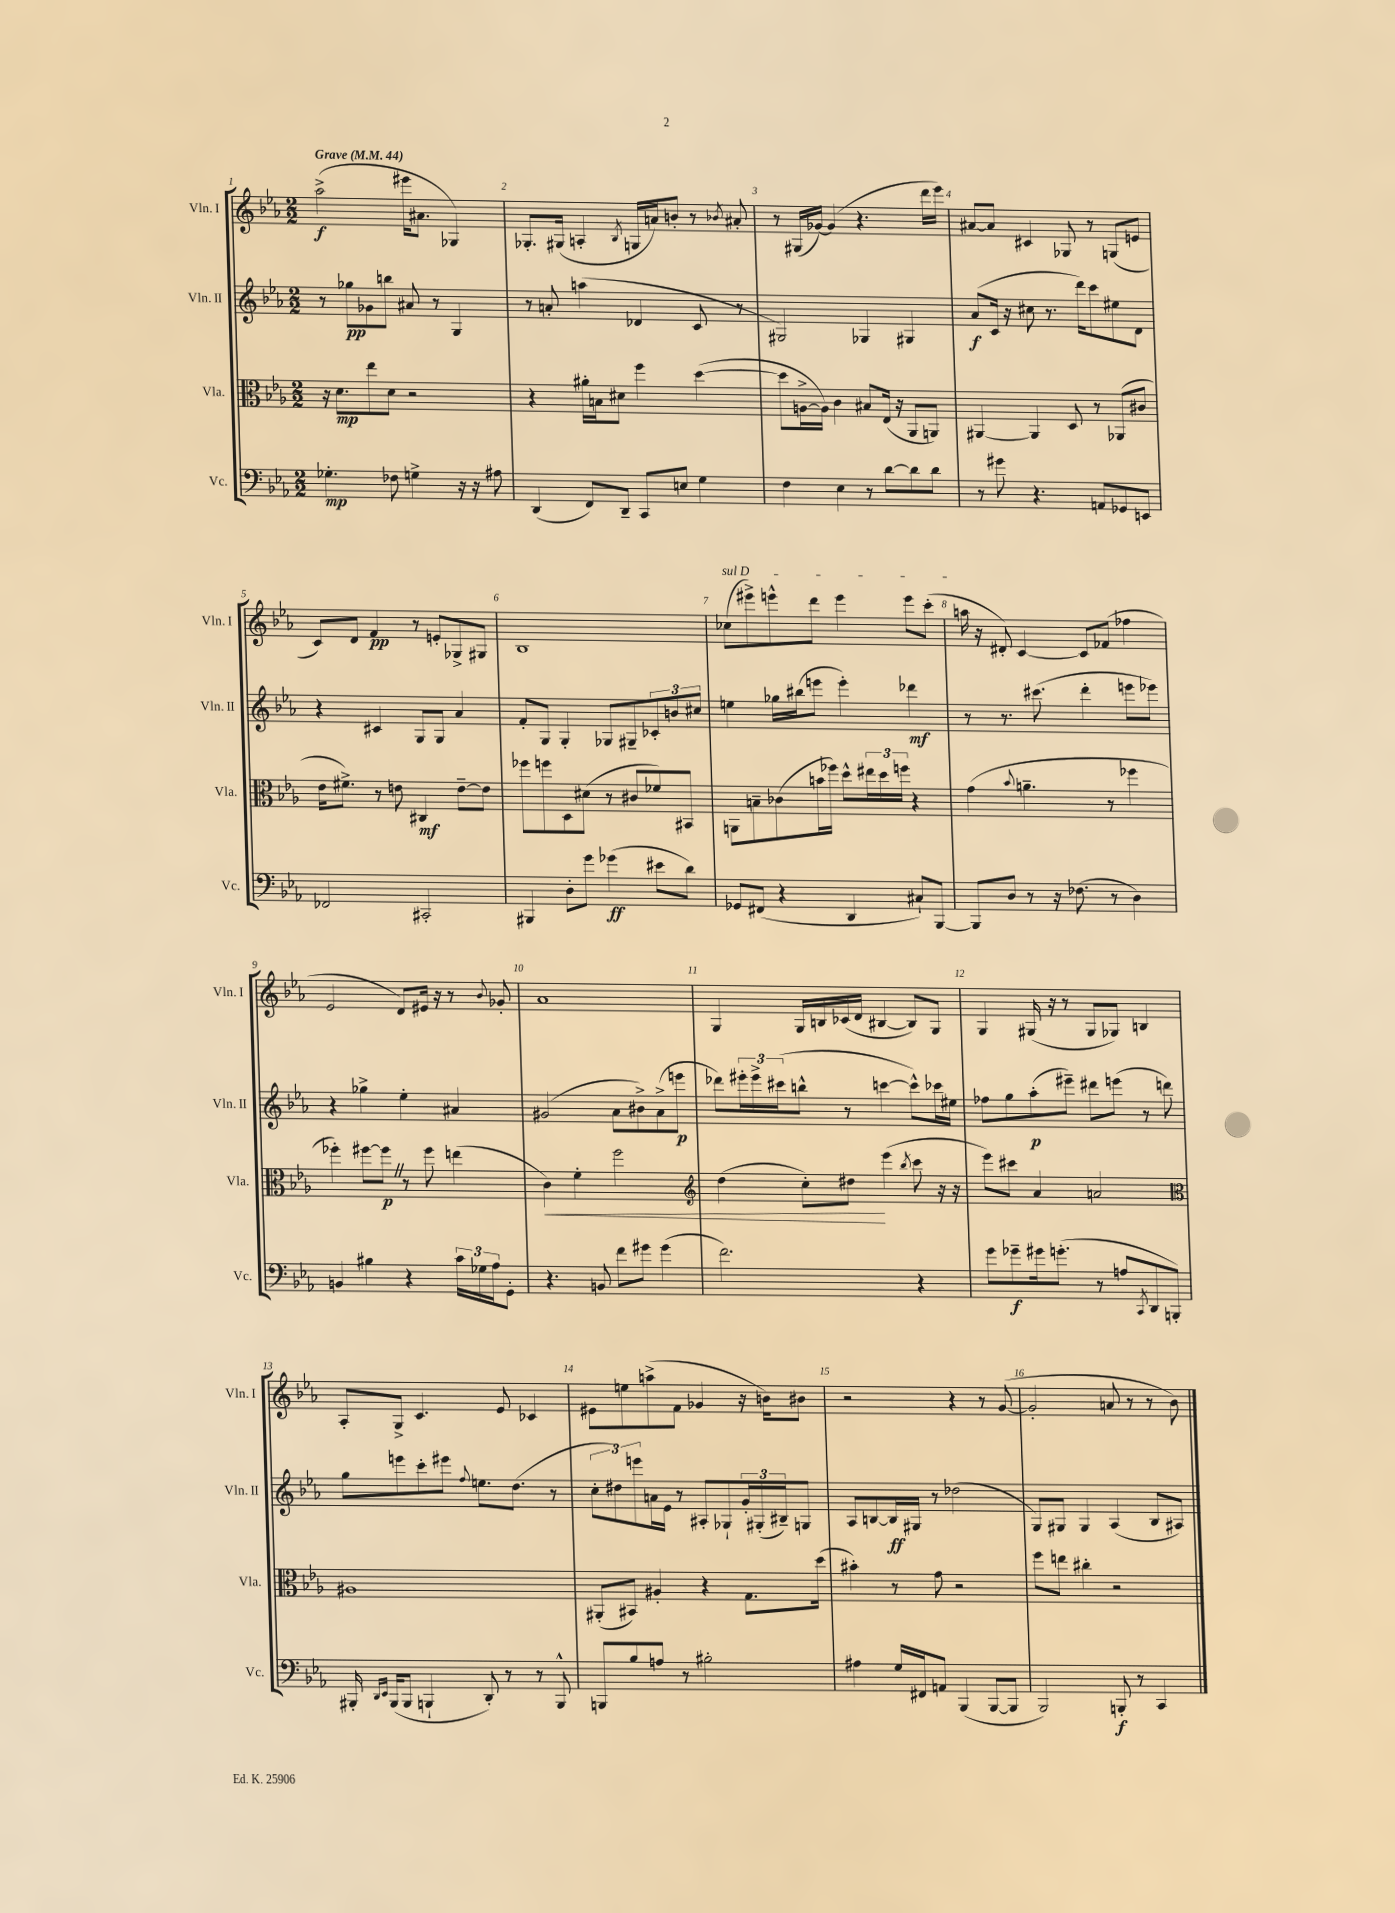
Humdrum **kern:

**kern	**dynam	**kern	**dynam	**kern	**dynam	**kern	**dynam
*part4	*part4	*part3	*part3	*part2	*part2	*part1	*part1
*staff4	*staff4	*staff3	*staff3	*staff2	*staff2	*staff1	*staff1
*I"Vc.	*	*I"Vla.	*	*I"Vln. II	*	*I"Vln. I	*
*I'Vc.	*	*I'Vla.	*	*I'Vln. II	*	*I'Vln. I	*
*clefF4	*	*clefC3	*	*clefG2	*	*clefG2	*
*k[b-e-a-]	*	*k[b-e-a-]	*	*k[b-e-a-]	*	*k[b-e-a-]	*
*M2/2	*	*M2/2	*	*M2/2	*	*M2/2	*
*MM44	*	*MM44	*	*MM44	*	*MM44	*
=1	=1	=1	=1	=1	=1	=1	=1
!	!	!	!	!	!	!LO:TX:a:B:t=Grave	!
4.G-X'\	mp	16r	.	8r	.	(2aa-^\	f
.	.	8.d\L	mp	.	.	.	.
.	.	.	.	8gg-X\L	pp	.	.
.	.	8ee-\	.	8g-X\	.	.	.
8F-X\	.	8d\J	.	8bbn\J	.	.	.
4Gn^\	.	2r	.	8a#X/	.	16eee#X\KL	.
.	.	.	.	.	.	8.a#X\J	.
.	.	.	.	8r	.	.	.
16r	.	.	.	4G/	.	4G-X/)	.
16r	.	.	.	.	.	.	.
8A#X\	.	.	.	.	.	.	.
=2	=2	=2	=2	=2	=2	=2	=2
(4DD/	.	4r	.	8r	.	8.G-X'/L	.
.	.	.	.	8an'/	.	.	.
.	.	.	.	.	.	(16G#X/Jk	.
8FF/L)	.	16a#X'\LL	.	(4aan\	.	4An'/	.
.	.	16Bn\J	.	.	.	.	.
8DD~/J	.	8d#X\J	.	.	.	.	.
.	.	.	.	.	.	8qB-/	.
8CC/L	.	4ff\	.	4d-X/	.	16Gn/LL	.
.	.	.	.	.	.	16an/J)	.
8En/J	.	.	.	.	.	8bn'/J	.
4G\	.	([4dd\	.	8c/	.	8r	.
.	.	.	.	.	.	8qb-X/	.
.	.	.	.	8r	.	8a#X'/	.
=3	=3	=3	=3	=3	=3	=3	=3
4F\	.	8dd\L]	.	2G#X/)	.	8r	.
.	.	[16An^\L	.	.	.	(16G#X/LL	.
.	.	16A\JJ])	.	.	.	[16g-X/JJ)	.
4E-\	.	4c\	.	.	.	(4g-/]	.
8r	.	8B#X/L	.	4G-X/	.	4.r	.
[8d\L	.	(16E-/Jk	.	.	.	.	.
.	.	16r	.	.	.	.	.
8d\]	.	8AA-/L	.	4G#X/	.	.	.
8d\J	.	8AAn/J)	.	.	.	16ddd\LL	.
.	.	.	.	.	.	16eee-\JJ)	.
=4	=4	=4	=4	=4	=4	=4	=4
8r	.	[4AA#X/	.	(8a-/L	f	[8a#X/L	.
8g#X\	.	.	.	16c/Jk	.	8a#/J]	.
.	.	.	.	16r	.	.	.
4.r	.	4AA#/]	.	8cc#X\	.	4c#X/	.
.	.	.	.	8.r	.	.	.
.	.	8D/	.	.	.	8G-X/	.
.	.	.	.	16ddd\KL)	.	.	.
8AAn/L	.	8r	.	8ccc\	.	8r	.
8GG-X/	.	(8AA-X/L	.	8ee#X\	.	(8Gn/L	.
8EEn/J	.	8c#X/J	.	8d\J	.	8en/J	.
!!LO:LB:g=z
=5	=5	=5	=5	=5	=5	=5	=5
2FF-X/	.	16e-\KL	.	4r	.	8c/L)	.
.	.	8.f#X^\J)	.	.	.	.	.
.	.	.	.	.	.	8d/J	.
.	.	8r	.	4c#X/	.	4f/	pp
.	.	8en\	.	.	.	.	.
2CC#X'/	.	4C#X/	mf	8G/L	.	8r	.
.	.	.	.	8G/J	.	8en'/L	.
.	.	[8e~\L	.	4a-/	.	8G-X^/	.
.	.	8e\J]	.	.	.	8G#X/J	.
=6	=6	=6	=6	=6	=6	=6	=6
4BBB#X/	.	8ff-X\L	.	8f'/L	.	1B-	.
.	.	8ffn\	.	8G/J	.	.	.
8D'\L	.	8D\	.	4G'/	.	.	.
8g\J	.	(8d#X\J	.	.	.	.	.
(4g-X\	ff	8r	.	8G-X/L	.	.	.
.	.	8c#X/L	.	8G#X~/	.	.	.
8e#X\L	.	8f-X/)	.	12c-X'/	.	.	.
.	.	.	.	12bn/	.	.	.
8d\J)	.	8BB#X/J	.	.	.	.	.
.	.	.	.	12cc#X/J	.	.	.
=7	=7	=7	=7	=7	=7	=7	=7
!	!	!	!	!	!	!LO:TX:a:i:t=sul D	!
8GG-X/L	.	8AAn\L	.	4een\	.	(8cc-X\L	.
(8FF#X/J	.	8Bn~\	.	.	.	8eee#X^\)	.
4r	.	(8c-X\	.	16gg-X\LL	.	8eeen^^\	.
.	.	.	.	(16bb#X\J	.	.	.
.	.	16bn\L	.	8eeen\J	.	8ddd\J	.
.	.	16ff-X\JJ)	.	.	.	.	.
4DD/	.	8dd^^\L	.	4eee'\)	.	4eee\	.
.	.	24ee#X\L	.	.	.	.	.
.	.	24dd\	.	.	.	.	.
.	.	24ffn\JJ	.	.	.	.	.
8C#X`/L)	.	4r	.	4ddd-X\	mf	8eee\L	.
[8BBB-/J	.	.	.	.	.	(8ccc'\J	.
=8	=8	=8	=8	=8	=8	=8	=8
8BBB-/L]	.	(4g\	.	8r	.	16aan\	.
.	.	.	.	.	.	16r	.
8D/J	.	.	.	8.r	.	8d#X'/)	.
.	.	8qqb-/	.	.	.	.	.
8r	.	4.an~\	.	.	.	[4c/	.
.	.	.	.	(8.ccc#X\	.	.	.
16r	.	.	.	.	.	.	.
(8.F-X\	.	.	.	.	.	.	.
.	.	.	.	4ddd'\	.	8c/L]	.
8r	.	8r	.	.	.	(8f-X/J	.
4D\)	.	4ff-X\	.	8eeen\L	.	4ff-X\	.
.	.	.	.	8eee-X\J)	.	.	.
!!LO:LB:g=z
=9	=9	=9	=9	=9	=9	=9	=9
4BBn/	.	4ff-X'\)	.	4r	.	2e-/	.
4B#X\	.	[8ff#X\L	.	4gg-X^\	.	.	.
.	.	8ff#Z\J]	p	.	.	.	.
4r	.	8r	.	4ee-'\	.	8d/L)	.
.	.	8ff#\	.	.	.	16e#X/Jk	.
.	.	.	.	.	.	16r	.
24c\LL	.	(4een\	.	4a#X/	.	8r	.
24G-X\	.	.	.	.	.	.	.
24A-\J	.	.	.	.	.	.	.
.	.	.	.	.	.	8qqb-/	.
8GG'\J	.	.	.	.	.	8g-X'/	.
=10	=10	=10	=10	=10	=10	=10	=10
!	!	!	!LO:HP:b	!	!	!	!
4.r	.	4c\)	<	(2g#X/	.	1a-	.
.	.	4f'\	.	.	.	.	.
8BBn/	.	.	.	.	.	.	.
8f\L	.	2ff\	.	8a-\L	.	.	.
8g#X\J	.	.	.	8b#X^\)	.	.	.
(4g#\	.	.	.	(8a-^\	.	.	.
.	.	.	.	8eeen\J	p	.	.
=11	=11	=11	=11	=11	=11	=11	=11
*	*	*clefG2	*	*	*	*	*
2.f\)	.	(4dd\	.	8ddd-X\L)	.	4G/	.
.	.	.	.	24eee#X'\L	.	.	.
.	.	.	.	24eee#^\	.	.	.
.	.	.	.	(24ccc#X\J	.	.	.
.	.	8cc'\L)	.	8bbn^^\J	.	16G/LL	.
.	.	.	.	.	.	16Bn/	.
.	.	8dd#X\J	.	8r	.	(16c-X/	.
.	.	.	.	.	.	16d/JJ	.
.	.	(4eee-\	[	[4cccn\	.	[4B#X/	.
.	.	8qbb-/	.	.	.	.	.
4r	.	8ccc\	.	8ccc^^\L])	.	8B#/L])	.
.	.	16r	.	16ccc-X\L	.	8G/J	.
.	.	16r	.	16ee#X\JJ	.	.	.
=12	=12	=12	=12	=12	=12	=12	=12
8g\L	.	8eee-\L)	.	8ff-X\L	.	4G/	.
8g-X~\	f	8ccc#X\J	.	8gg\	.	.	.
16g#X\k	.	4a-/	.	(8aa-'\	p	(16G#X/	.
(8.gn'\J	.	.	.	.	.	16r	.
.	.	.	.	8eee#X~\J)	.	8r	.
8r	.	2an/	.	8ddd#X\L	.	8G#/L	.
8An/L	.	.	.	(8eeen\J	.	8G-X/J)	.
8qCC/	.	.	.	.	.	.	.
8DD/	.	.	.	8r	.	4Bn/	.
8BBBn'/J)	.	.	.	8dddn\)	.	.	.
!!LO:LB:g=z
=13	=13	=13	=13	=13	=13	=13	=13
*	*	*clefC3	*	*	*	*	*
16BBB#X'/	.	1A#X	.	8gg\L	.	8A-'/L	.
16qqDD/LL	.	.	.	.	.	.	.
16qqEE-/JJ	.	.	.	.	.	.	.
(16BBB#/KL	.	.	.	.	.	.	.
8BBB#/J	.	.	.	8eeen\	.	8G^/J	.
4BBBn`/	.	.	.	8ccc'\	.	4.c/	.
.	.	.	.	8eee#X\J	.	.	.
.	.	.	.	8qqff/	.	.	.
8DD'/)	.	.	.	8.een\L	.	.	.
8r	.	.	.	.	.	8e-/	.
.	.	.	.	(8.dd\J	.	.	.
8r	.	.	.	.	.	4c-X/	.
8BBB^^/	.	.	.	8r	.	.	.
=14	=14	=14	=14	=14	=14	=14	=14
8BBBn/L	.	(8AA#X'/L	.	12cc'\L	.	8e#X\L	.
.	.	.	.	12dd#X\)	.	.	.
8B-/	.	8BB#X/J)	.	.	.	8een\	.
.	.	.	.	12eeen\	.	.	.
8An/J	.	4A#X'/	.	16an\L	.	(8aan^\	.
.	.	.	.	16e-\JJ	.	.	.
8r	.	.	.	8r	.	8f\J	.
2B#X'\	.	4r	.	8A#X'/L	.	4g-X/	.
.	.	.	.	8G-X`/	.	.	.
.	.	8.G\L	.	24g'/L	.	16r	.
.	.	.	.	(24G#X'/	.	.	.
.	.	.	.	.	.	16bn\KL)	.
.	.	.	.	24B#X~/J)	.	.	.
.	.	.	.	8Gn/J	.	8b#X\J	.
.	.	(16dd\Jk	.	.	.	.	.
=15	=15	=15	=15	=15	=15	=15	=15
4A#X\	.	4b#X'\)	.	8A-/L	.	2r	.
.	.	.	.	[8Bn/	.	.	.
16G/LL	.	8r	.	16B/L]	ff	.	.
16FF#X/J	.	.	.	16G#X/JJ	.	.	.
8AAn/J	.	8g\	.	8r	.	.	.
(4BBB-/	.	2r	.	(2dd-X\	.	4r	.
[8BBB-/L	.	.	.	.	.	8r	.
8BBB-/J]	.	.	.	.	.	([8g/	.
=16	=16	=16	=16	=16	=16	=16	=16
2BBB-/)	.	8ff\L	.	8G/L)	.	2g'/]	.
.	.	8een\J	.	8G#X/J	.	.	.
.	.	4cc#X'\	.	4G#/	.	.	.
8BBBn'/	f	2r	.	(4A-/	.	8an/	.
8r	.	.	.	.	.	8r	.
4CC/	.	.	.	8B-/L	.	8r	.
.	.	.	.	8A#X/J)	.	8b-\)	.
==	==	==	==	==	==	==	==
*-	*-	*-	*-	*-	*-	*-	*-
